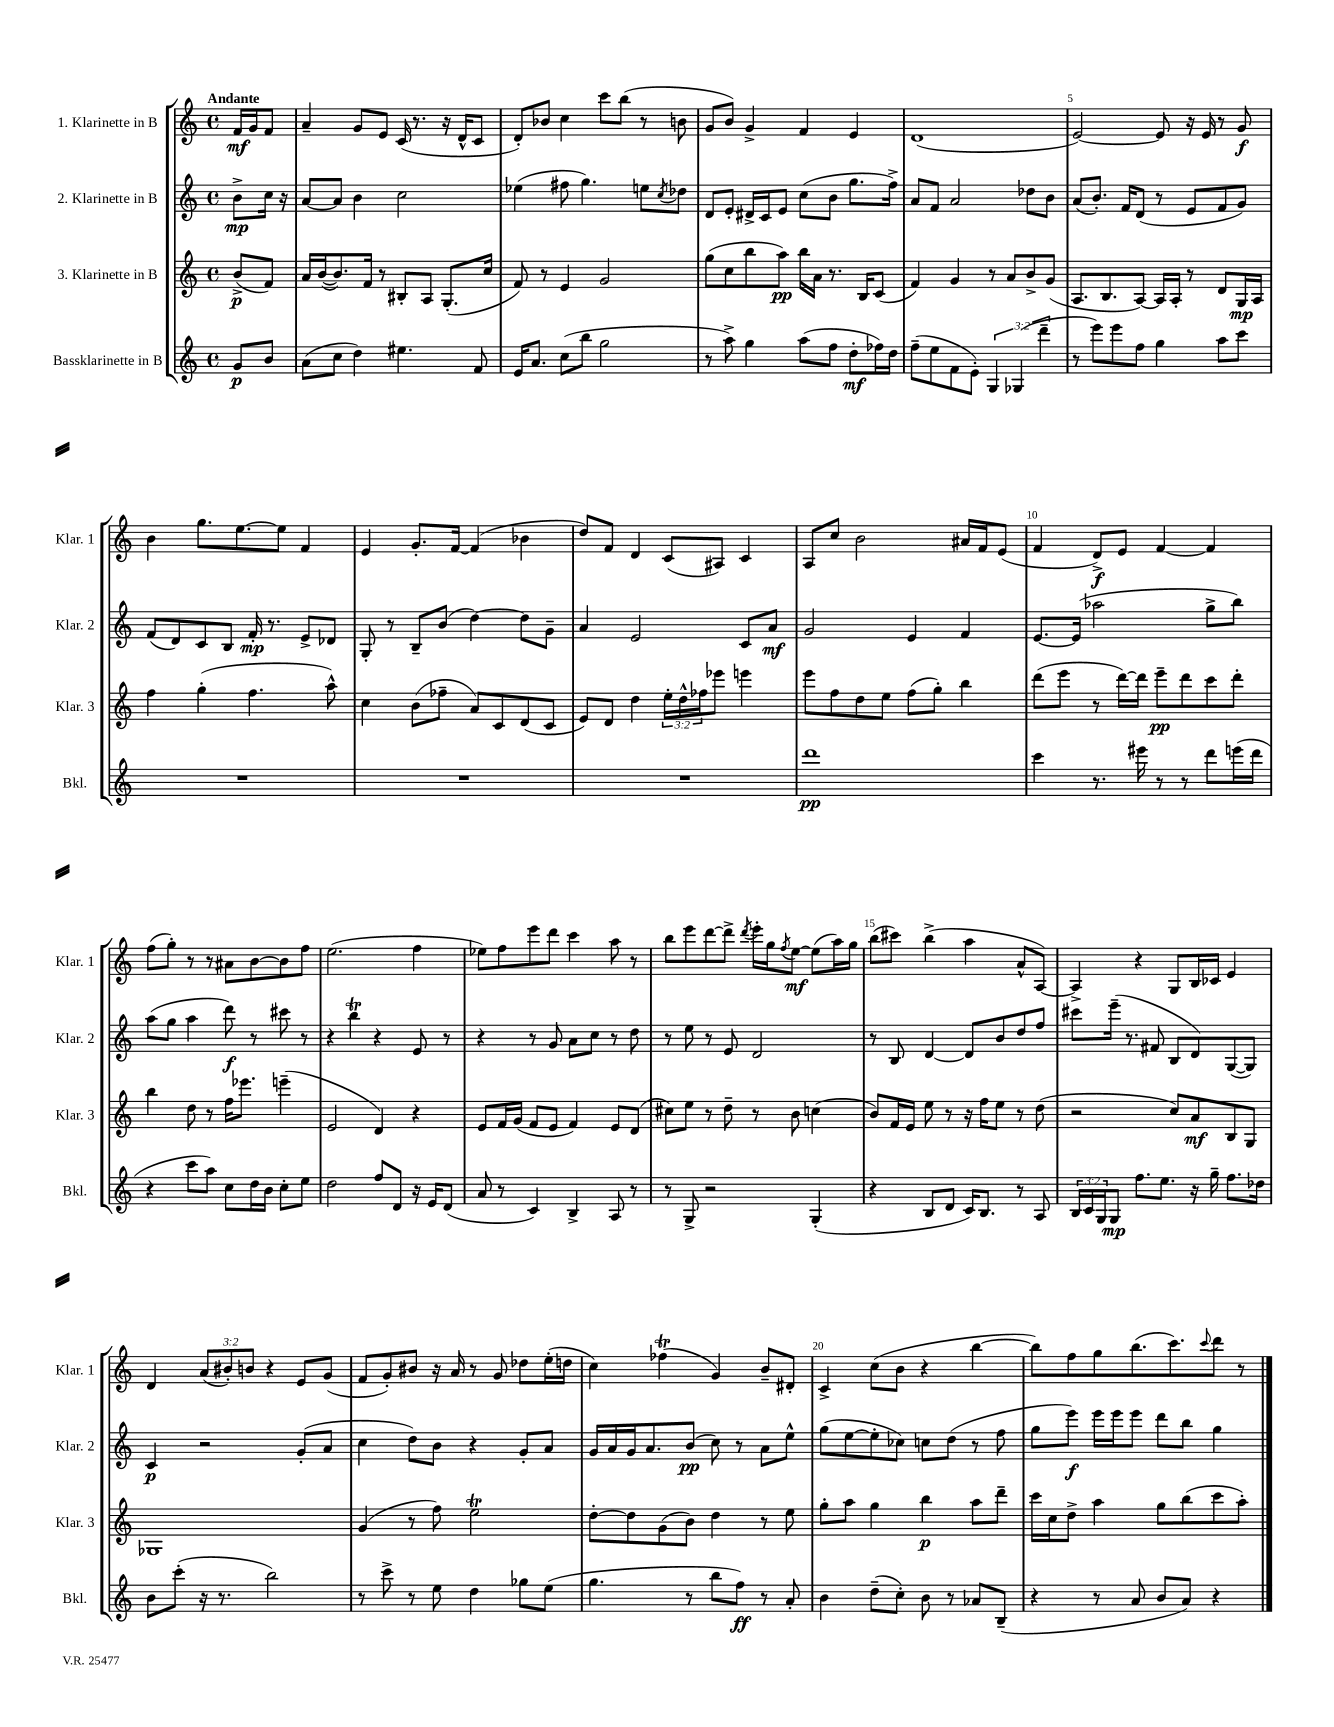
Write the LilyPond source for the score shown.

<<
\new StaffGroup <<
\new Staff = "s0" \with { instrumentName = "1. Klarinette in B" shortInstrumentName = "Klar. 1" } {
    \clef treble \key c \major \defaultTimeSignature \time 4/4 \override Staff.TupletNumber.text = #tuplet-number::calc-fraction-text \partial 4 \tempo "Andante"
    f'16\mf g'16 f'8 |
    a'4-- g'8 e'8 c'16( r8. r16 d'16-^ c'8 |
    d'8-.) bes'8 c''4 c'''8 b''8( r8 b'8 |
    g'8 b'8) g'4-> f'4 e'4 |
    d'1( |
    e'2~) e'8 r16 e'16 r8 g'8\f |
    b'4 g''8. e''8.~ e''8 f'4 |
    e'4 g'8.-. f'16~ f'4( bes'4 |
    d''8) f'8 d'4 c'8( ais8) c'4 |
    a8 c''8 b'2 ais'16 f'16 e'8( |
    f'4 d'8->\f) e'8 f'4~ f'4 |
    f''8( g''8-.) r8 r8 ais'8 b'8~ b'8 f''8 |
    e''2.( f''4 |
    ees''8) f''8 e'''8 d'''8 c'''4 a''8 r8 |
    b''8 e'''8 d'''8~ d'''8-> \acciaccatura { d'''8 } e'''16-. g''16 \acciaccatura { f''8 } e''8~\mf e''8( a''16) g''16 |
    b''8( cis'''8) b''4->( a''4 a'8-^ a8~) |
    a4-> r4 g8 b16 ces'16 e'4 |
    d'4 \tuplet 3/2 { a'8( bis'8-.) b'8 } r4 e'8 g'8( |
    f'8 g'8-.) bis'8 r16 a'16 r8 g'8 des''8 e''16-.( d''16 |
    c''4) fes''4\trill( g'4) b'8-- dis'8-. |
    c'4-> c''8( b'8 r4 b''4~ |
    b''8) f''8 g''8 b''8.( c'''8.) \appoggiatura { c'''8 } d'''8 r8 \bar "|." |
}
\new Staff = "s1" \with { instrumentName = "2. Klarinette in B" shortInstrumentName = "Klar. 2" } {
    \clef treble \key c \major \defaultTimeSignature \time 4/4 \partial 4
    b'8->\mp c''16 r16 |
    a'8~ a'8 b'4 c''2 |
    ees''4( fis''8 g''4.) e''8 \acciaccatura { c''8 } des''8 |
    d'8 e'8-. dis'16-> c'16 e'8 c''8( b'8 g''8. f''16->) |
    a'8 f'8 a'2 des''8 b'8 |
    a'8( b'8.-.) f'16 d'8( r8 e'8 f'8 g'8) |
    f'8( d'8) c'8 b8 f'16-.\mp r8. e'8-> des'8 |
    g8-. r8 b8-- b'8( d''4~) d''8 g'8-- |
    a'4 e'2 c'8 a'8\mf |
    g'2 e'4 f'4 |
    e'8.~ e'16( aes''2 g''8-> b''8) |
    a''8( g''8 a''4 d'''8\f) r8 cis'''8 r8 |
    r4 b''4\trill r4 e'8 r8 |
    r4 r8 g'8 a'8 c''8 r8 d''8 |
    r8 e''8 r8 e'8 d'2 |
    r8 b8 d'4~ d'8 b'8 d''8 f''8 |
    cis'''8 e'''16--( r8. fis'8 b8 d'8) g8~( g8) |
    c'4\p r2 g'8-.( a'8 |
    c''4 d''8) b'8 r4 g'8-. a'8 |
    g'16 a'16 g'16 a'8. b'8\pp( c''8) r8 a'8 e''8-^ |
    g''8( e''8~ e''8-. ces''8) c''8 d''8( r8 f''8 |
    g''8 e'''8\f) e'''16 e'''16 e'''8 d'''8 b''8 g''4 \bar "|." |
}
\new Staff = "s2" \with { instrumentName = "3. Klarinette in B" shortInstrumentName = "Klar. 3" } {
    \clef treble \key c \major \defaultTimeSignature \time 4/4 \override Staff.TupletNumber.text = #tuplet-number::calc-fraction-text \partial 4
    b'8->\p( f'8) |
    a'16 b'16~( b'8.) f'16 r8 bis8-. a8 g8.-.( c''16 |
    f'8) r8 e'4 g'2 |
    g''8( c''8 b''8 a''8\pp) b''16 a'16 r8. b16 c'8( |
    f'4) g'4 r8 a'8 b'8-> g'8( |
    a8. b8. a8~) a16 a16-. r8 d'8 g16\mp a16 |
    f''4 g''4-.( f''4. a''8-^) |
    c''4 b'8( fes''8-- a'8) c'8 d'8( c'8 |
    e'8) d'8 d''4 \tuplet 3/2 { e''16-. d''16-^ fes''16 } ees'''8 e'''4 |
    e'''8 f''8 d''8 e''8 f''8( g''8-.) b''4 |
    d'''8( e'''8 r8 d'''16~) d'''16 e'''8--\pp d'''8 c'''8 d'''8-. |
    b''4 d''8 r8 f''16 ees'''8. e'''4--( |
    e'2 d'4) r4 |
    e'8 f'16 g'16( f'8 e'8 f'4) e'8 d'8( |
    cis''8) e''8 r8 d''8-- r8 b'8 c''4( |
    b'8) f'16 e'16 e''8 r8 r16 f''16 e''8 r8 d''8( |
    r2 c''8) a'8\mf b8 g8 |
    ges1 |
    g'4( r8 f''8) e''2\trill |
    d''8~-. d''8 g'8( b'8) d''4 r8 e''8 |
    g''8-. a''8 g''4 b''4\p a''8 d'''8-- |
    c'''16 c''16 d''8-> a''4 g''8 b''8( c'''8 a''8-.) \bar "|." |
}
\new Staff = "s3" \with { instrumentName = "Bassklarinette in B" shortInstrumentName = "Bkl." } {
    \clef treble \key c \major \defaultTimeSignature \time 4/4 \override Staff.TupletNumber.text = #tuplet-number::calc-fraction-text \partial 4
    g'8\p b'8 |
    a'8( c''8 d''4) eis''4. f'8 |
    e'16 a'8. c''8( b''8 g''2 |
    r8 a''8->) g''4 a''8( f''8 d''8-.\mf fes''16) d''16 |
    f''8--( e''8 f'8 e'8-.) \tuplet 3/2 { g4 ges4( d'''4-- } |
    r8 e'''8) e'''8 f''8 g''4 a''8 c'''8 |
    R1 |
    R1 |
    R1 |
    d'''1\pp |
    c'''4 r8. eis'''16 r8 r8 d'''8 e'''16( d'''16 |
    r4 c'''8 a''8) c''8 d''16 b'16 c''8-. e''8 |
    d''2 f''8 d'8 r16 e'16 d'8( |
    a'8 r8 c'4) b4-> a8 r8 |
    r8 g8-> r2 g4-.( |
    r4 b8 d'8 c'16) b8. r8 a8 |
    \tuplet 3/2 { b16 c'16 g16 } g8\mp f''8. e''8. r16 g''16-- f''8. des''16 |
    b'8 c'''8-.( r16 r8. b''2) |
    r8 c'''8-> r8 e''8 d''4 ges''8 e''8( |
    g''4. r8 b''8 f''8\ff) r8 a'8-. |
    b'4 d''8--( c''8-.) b'8 r8 aes'8 b8--( |
    r4 r8 a'8 b'8 a'8) r4 \bar "|." |
}
>>
>>
\layout { \context { \Score \override BarNumber.break-visibility = ##(#f #t #t) barNumberVisibility = #(every-nth-bar-number-visible 5) } }
